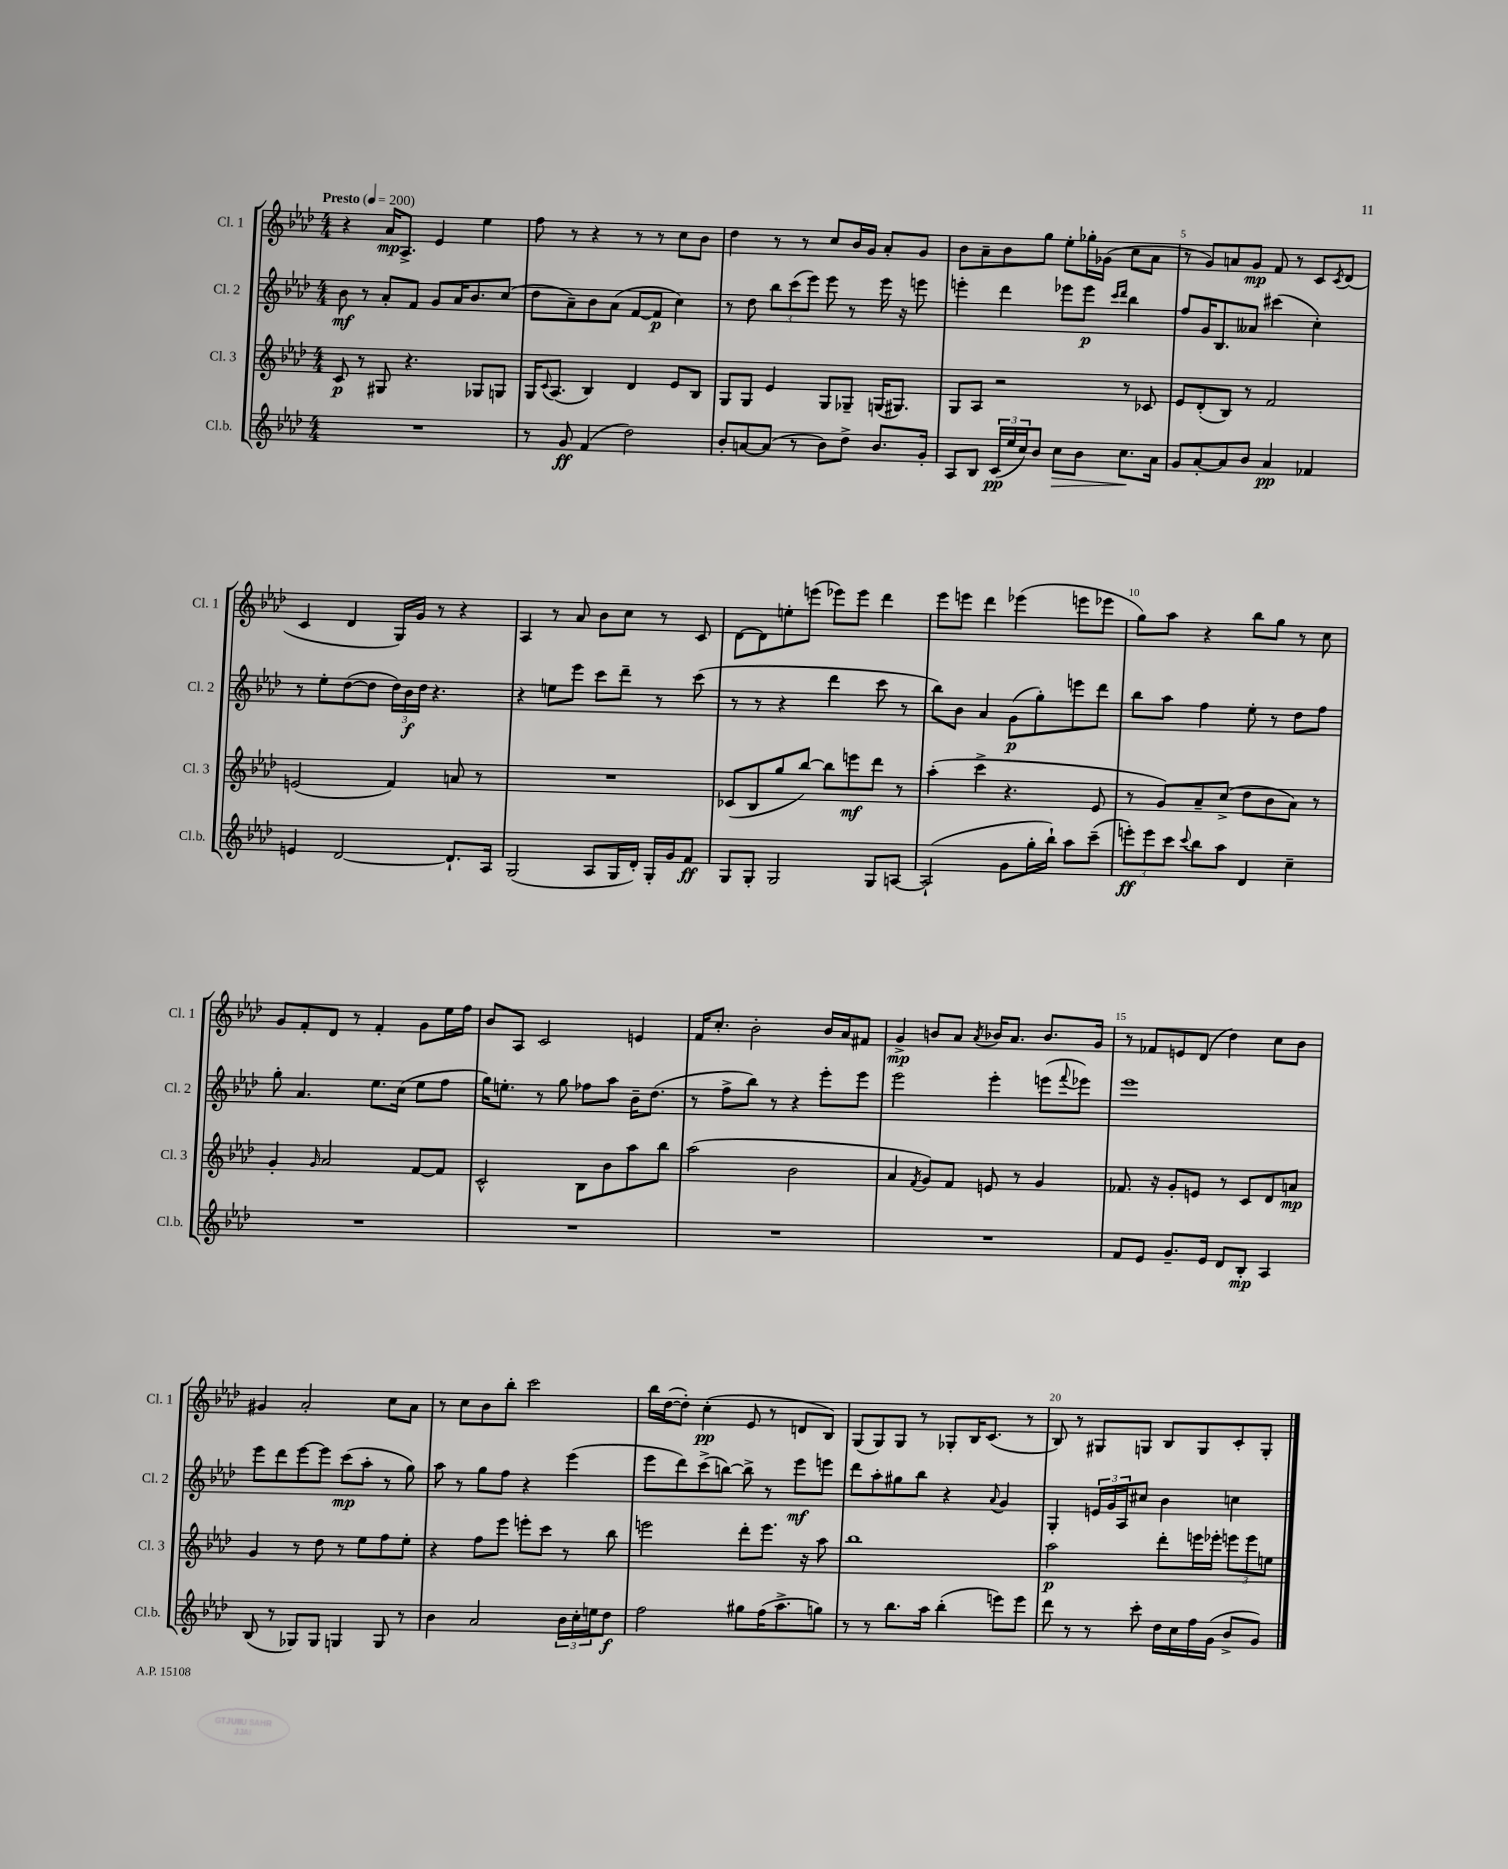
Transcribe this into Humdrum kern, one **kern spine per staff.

**kern	**dynam	**kern	**dynam	**kern	**dynam	**kern	**dynam
*part4	*part4	*part3	*part3	*part2	*part2	*part1	*part1
*staff4	*staff4	*staff3	*staff3	*staff2	*staff2	*staff1	*staff1
*I"Cl.b.	*	*I"Cl. 3	*	*I"Cl. 2	*	*I"Cl. 1	*
*I'Cl.b.	*	*I'Cl. 3	*	*I'Cl. 2	*	*I'Cl. 1	*
*clefG2	*	*clefG2	*	*clefG2	*	*clefG2	*
*k[b-e-a-d-]	*	*k[b-e-a-d-]	*	*k[b-e-a-d-]	*	*k[b-e-a-d-]	*
*M4/4	*	*M4/4	*	*M4/4	*	*M4/4	*
*MM200	*	*MM200	*	*MM200	*	*MM200	*
=1	=1	=1	=1	=1	=1	=1	=1
!	!	!	!	!	!	!LO:TX:a:B:t=Presto	!
1r	.	8c/	p	8b-\	mf	4r	.
.	.	8r	.	8r	.	.	.
.	.	8G#X/	.	8a-'/L	.	16a-/KL	mp
.	.	.	.	.	.	8.A-^/J	.
.	.	4.r	.	8f/J	.	.	.
.	.	.	.	8g/L	.	4e-/	.
.	.	.	.	16a-/K	.	.	.
.	.	.	.	8.b-/	.	.	.
.	.	8G-X/L	.	.	.	4ee-\	.
.	.	8Gn/J	.	(8cc/J	.	.	.
=2	=2	=2	=2	=2	=2	=2	=2
8r	.	16G/KL	.	8dd-\L	.	8ff\	.
.	.	8qqc/	.	.	.	.	.
.	.	(8.A-/J	.	.	.	.	.
8g/	ff	.	.	8a-~\)	.	8r	.
(4f/	.	4B-/)	.	8b-\	.	4r	.
.	.	.	.	(8a-\J	.	.	.
2dd-\)	.	4d-/	.	[8f/L	.	8r	.
.	.	.	.	8f/J]	p	8r	.
.	.	8e-/L	.	4cc\)	.	8cc\L	.
.	.	8B-/J	.	.	.	8b-\J	.
=3	=3	=3	=3	=3	=3	=3	=3
8b-'/L	.	8G/L	.	8r	.	4dd-\	.
[8an/	.	8G/J	.	8dd-\	.	.	.
(8a/J]	.	4e-/	.	12bb-\L	.	8r	.
.	.	.	.	(12ccc\	.	.	.
8r	.	.	.	.	.	8r	.
.	.	.	.	12eee-\J)	.	.	.
8b-\L)	.	8G/L	.	8eee-\	.	8cc/L	.
8dd-^\J	.	8G-X~/J	.	8r	.	16b-/L	.
.	.	.	.	.	.	16g/JJ	.
8.b-/L	.	(16Gn/KL	.	16eee-\	.	8a-'/L	.
.	.	8.G#X/J)	.	16r	.	.	.
.	.	.	.	8eeen\	.	8g/J	.
16g'/Jk	.	.	.	.	.	.	.
=4	=4	=4	=4	=4	=4	=4	=4
8A-/L	.	8G/L	.	4eeen'\	.	8b-\L	.
8B-/J	.	8A-/J	.	.	.	8a-~\	.
(24c/LL	pp	2r	.	4ddd-\	.	8b-\	.
24ee-/	.	.	.	.	.	.	.
24cc/J)	.	.	.	.	.	.	.
8b-/J	.	.	.	.	.	8gg\J	.
!	!LO:HP:b	!	!	!	!	!	!
8cc\L	>	.	.	8eee-X\L	.	8ee-'\L	.
8b-\J	.	.	.	8eee-\J	p	16gg-X'\L	.
.	.	.	.	.	.	(16g-X\JJ	.
.	.	.	.	16qqccc/LL	.	.	.
.	.	.	.	16qqddd-/JJ	.	.	.
8.cc\L	.	8r	.	4bb-\	.	8cc\L	.
.	.	8c-X/	.	.	.	8a-\J	.
16a-\Jk	]	.	.	.	.	.	.
=5	=5	=5	=5	=5	=5	=5	=5
8g/L	.	8e-/L	.	8ff/L	.	8r	.
[8a-'/	.	(8d-'/	.	16g/K	.	8g/L)	.
.	.	.	.	8.B-/	.	.	.
8a-/]	.	8B-/J)	.	.	.	8an/	.
8b-/J	.	8r	.	8a--X/J	.	8g/J	mp
4a-/	pp	2f/	.	(4ccc#X\	.	8f/	.
.	.	.	.	.	.	8r	.
4f-X/	.	.	.	4cc'\)	.	8c/L	.
.	.	.	.	.	.	8qc/	.
.	.	.	.	.	.	(8d-/J	.
!!LO:LB:g=z
=6	=6	=6	=6	=6	=6	=6	=6
4en/	.	(2en/	.	8r	.	4c/	.
.	.	.	.	8ee-'\L	.	.	.
[2d-/	.	.	.	([8dd-\	.	4d-/	.
.	.	.	.	8dd-\J]	.	.	.
.	.	4f/)	.	24dd-\LL)	.	16G/LL)	.
.	.	.	.	24b-\	f	.	.
.	.	.	.	.	.	16g/JJ	.
.	.	.	.	24dd-\JJ	.	.	.
.	.	.	.	4.r	.	8r	.
8.d-`/L]	.	8an/	.	.	.	4r	.
.	.	8r	.	.	.	.	.
16A-/Jk	.	.	.	.	.	.	.
=7	=7	=7	=7	=7	=7	=7	=7
(2G/	.	1r	.	4r	.	4A-/	.
.	.	.	.	8een\L	.	8r	.
.	.	.	.	8eee-\J	.	8a-/	.
8A-/L	.	.	.	8ccc\L	.	8b-\L	.
16G/L	.	.	.	8ddd-~\J	.	8cc\J	.
16d-'/JJ)	.	.	.	.	.	.	.
16G'/LL	.	.	.	8r	.	8r	.
16g/J	.	.	.	.	.	.	.
8f/J	ff	.	.	(8ccc\	.	8c/	.
=8	=8	=8	=8	=8	=8	=8	=8
8G/L	.	(8c-X/L	.	8r	.	[8d-\L	.
8G'/J	.	8B-/	.	8r	.	8d-\]	.
2G/	.	8gg/	.	4r	.	8een'\	.
.	.	[8bb-/J)	.	.	.	(8eeen\J	.
.	.	8bb-\L]	.	4ddd-\	.	8eee-X\L)	.
.	.	8eeen\	mf	.	.	8eee-\J	.
8G/L	.	8ddd-\J	.	8ccc\	.	4ddd-\	.
[8An/J	.	8r	.	8r	.	.	.
=9	=9	=9	=9	=9	=9	=9	=9
(2A`/]	.	(4aa-'\	.	8bb-\L)	.	8eee-\L	.
.	.	.	.	8b-\J	.	8eeen\J	.
.	.	4ccc^\	.	4a-/	.	4ddd-\	.
8g\L	.	4.r	.	(8g\L	p	(4eee-X\	.
16gg'\L	.	.	.	8gg'\)	.	.	.
16bb-`\JJ)	.	.	.	.	.	.	.
8aa-\L	.	.	.	8eeen\	.	8eeen\L	.
(8ccc~\J	.	8e-/	.	8ddd-\J	.	8eee-X\J	.
=10	=10	=10	=10	=10	=10	=10	=10
12eeen'\L)	ff	8r	.	8bb-\L	.	8gg\L)	.
12eee\	.	.	.	.	.	.	.
.	.	8g/L)	.	8aa-\J	.	8aa-\J	.
12ccc\J	.	.	.	.	.	.	.
8qqccc/	.	.	.	.	.	.	.
8bb-\L	.	8a-~/	.	4ff\	.	4r	.
8aa-\J	.	(8cc^/J	.	.	.	.	.
4d-/	.	8dd-\L	.	8ee-'\	.	8bb-\L	.
.	.	8b-\	.	8r	.	8gg\J	.
4cc~\	.	8a-\J)	.	8dd-\L	.	8r	.
.	.	8r	.	8ff\J	.	8cc\	.
!!LO:LB:g=z
=11	=11	=11	=11	=11	=11	=11	=11
1r	.	4g'/	.	8gg'\	.	8g/L	.
.	.	.	.	4.a-/	.	8f'/	.
.	.	16qqg/	.	.	.	.	.
.	.	2a-/	.	.	.	8d-/J	.
.	.	.	.	.	.	8r	.
.	.	.	.	8.ee-\L	.	4f'/	.
.	.	.	.	(16cc\Jk	.	.	.
.	.	[8f/L	.	8ee-\L	.	8g\L	.
.	.	8f/J]	.	8ff\J	.	16ee-\L	.
.	.	.	.	.	.	16ff\JJ	.
=12	=12	=12	=12	=12	=12	=12	=12
1r	.	2c^^/	.	16gg\KL)	.	8b-/L	.
.	.	.	.	8.een'\J	.	.	.
.	.	.	.	.	.	8A-/J	.
.	.	.	.	8r	.	2c/	.
.	.	.	.	8gg\	.	.	.
.	.	8B-\L	.	8ff-X\L	.	.	.
.	.	8b-\	.	8aa-\J	.	.	.
.	.	8aa-\	.	16b-~\KL	.	4en/	.
.	.	.	.	(8.dd-\J	.	.	.
.	.	8bb-\J	.	.	.	.	.
=13	=13	=13	=13	=13	=13	=13	=13
1r	.	(2aa-\	.	8r	.	16f/KL	.
.	.	.	.	.	.	8.cc'/J	.
.	.	.	.	8ff^\L	.	.	.
.	.	.	.	8bb-\J)	.	2b-'\	.
.	.	.	.	8r	.	.	.
.	.	2b-\	.	4r	.	.	.
.	.	.	.	8eee-'\L	.	16b-/LL	.
.	.	.	.	.	.	16a-/J	.
.	.	.	.	8eee-\J	.	8f#X/J	.
=14	=14	=14	=14	=14	=14	=14	=14
1r	.	4a-/	.	2eee-\	.	4g^/	mp
.	.	8qf/	.	.	.	.	.
.	.	8g/L)	.	.	.	8bn/L	.
.	.	8f/J	.	.	.	8a-/J	.
.	.	.	.	.	.	8qa-/	.
.	.	8en/	.	4eee-'\	.	16b-X/KL	.
.	.	.	.	.	.	8.a-/J	.
.	.	8r	.	.	.	.	.
.	.	4g/	.	(8eeen\L	.	8.b-/L	.
.	.	.	.	8qqfff/	.	.	.
.	.	.	.	8eee-X\J)	.	.	.
.	.	.	.	.	.	16g/Jk	.
=15	=15	=15	=15	=15	=15	=15	=15
8f/L	.	8.f-X/	.	1eee-	.	8r	.
8e-/J	.	.	.	.	.	8f-X/L	.
.	.	16r	.	.	.	.	.
8.g~/L	.	8g'/L	.	.	.	8en/	.
.	.	8en/J	.	.	.	(8d-/J	.
16e-/Jk	.	.	.	.	.	.	.
8d-/L	.	8r	.	.	.	4dd-\)	.
8B-'/J	mp	8c/L	.	.	.	.	.
4A-/	.	8d-/	.	.	.	8cc\L	.
.	.	8an/J	mp	.	.	8b-\J	.
!!LO:LB:g=z
=16	=16	=16	=16	=16	=16	=16	=16
(8B-/	.	4g/	.	8eee-\L	.	4g#X/	.
8r	.	.	.	8ddd-\	.	.	.
8G-X/L)	.	8r	.	[8eee-\	.	2a-'/	.
8G-/J	.	8dd-\	.	8eee-\J]	.	.	.
4Gn/	.	8r	.	(8ccc\L	mp	.	.
.	.	8ee-\L	.	8aa-'\J	.	.	.
8G/	.	8ff\	.	8r	.	8cc\L	.
8r	.	8ee-'\J	.	8gg\)	.	8a-\J	.
=17	=17	=17	=17	=17	=17	=17	=17
4b-\	.	4r	.	8aa-\	.	8r	.
.	.	.	.	8r	.	8cc\L	.
2a-/	.	8ff\L	.	8gg\L	.	8b-\	.
.	.	8eee-\J	.	8ff\J	.	8bb-'\J	.
.	.	8eeen'\L	.	4r	.	2ccc\	.
.	.	8ccc\J	.	.	.	.	.
24b-\LL	.	8r	.	(4eee-\	.	.	.
24cc'\	.	.	.	.	.	.	.
24een\J	.	.	.	.	.	.	.
8dd-\J	f	8bb-\	.	.	.	.	.
=18	=18	=18	=18	=18	=18	=18	=18
2ff\	.	2eeen\	.	8eee-\L	.	16bb-\LL	.
.	.	.	.	.	.	([16dd-\J	.
.	.	.	.	8ddd-\)	.	8dd-'\J])	.
.	.	.	.	(8ccc^\	.	(4cc'\	pp
.	.	.	.	[8bbn\J)	.	.	.
8gg#X\L	.	8ddd-'\L	.	8bb^\]	.	8e-/	.
(16ff\K	.	8.eee\J	.	8r	.	8r	.
8.aa-^\	.	.	.	.	.	.	.
.	.	.	.	8eee-\L	mf	8dn/L	.
.	.	16r	.	.	.	.	.
8ggn\J)	.	8aa-\	.	8eeen\J	.	8B-/J)	.
=19	=19	=19	=19	=19	=19	=19	=19
8r	.	1bb-	.	8ddd-\L	.	(8G/L	.
8r	.	.	.	8aa-'\	.	8G/)	.
8.bb-\L	.	.	.	8gg#X\	.	8G/J	.
.	.	.	.	8bb-\J	.	8r	.
16aa-\Jk	.	.	.	.	.	.	.
(4bb-'\	.	.	.	4r	.	8G-X'/L	.
.	.	.	.	.	.	16B-/K	.
.	.	.	.	.	.	(8.c/J	.
.	.	.	.	8qqa-/	.	.	.
8eeen\L)	.	.	.	4g/	.	.	.
8eee\J	.	.	.	.	.	8r	.
=20	=20	=20	=20	=20	=20	=20	=20
8ddd-\	.	2aa-\	p	4G'/	.	8B-/)	.
8r	.	.	.	.	.	8r	.
8r	.	.	.	24en/LL	.	8G#X/L	.
.	.	.	.	24g/	.	.	.
.	.	.	.	24A-/J	.	.	.
8ccc'\	.	.	.	8cc#X/J	.	8Gn/J	.
16dd-\LL	.	8ddd-'\L	.	4b-\	.	8B-/L	.
16cc\	.	.	.	.	.	.	.
16ff\	.	16eeen\L	.	.	.	8G/	.
(16g\JJ	.	16eee-X'\JJ	.	.	.	.	.
8b-^/L	.	12eeen\L	.	4ccn\	.	8c'/	.
.	.	12eee\	.	.	.	.	.
8g/J)	.	.	.	.	.	8G'/J	.
.	.	12een\J	.	.	.	.	.
==	==	==	==	==	==	==	==
*-	*-	*-	*-	*-	*-	*-	*-
